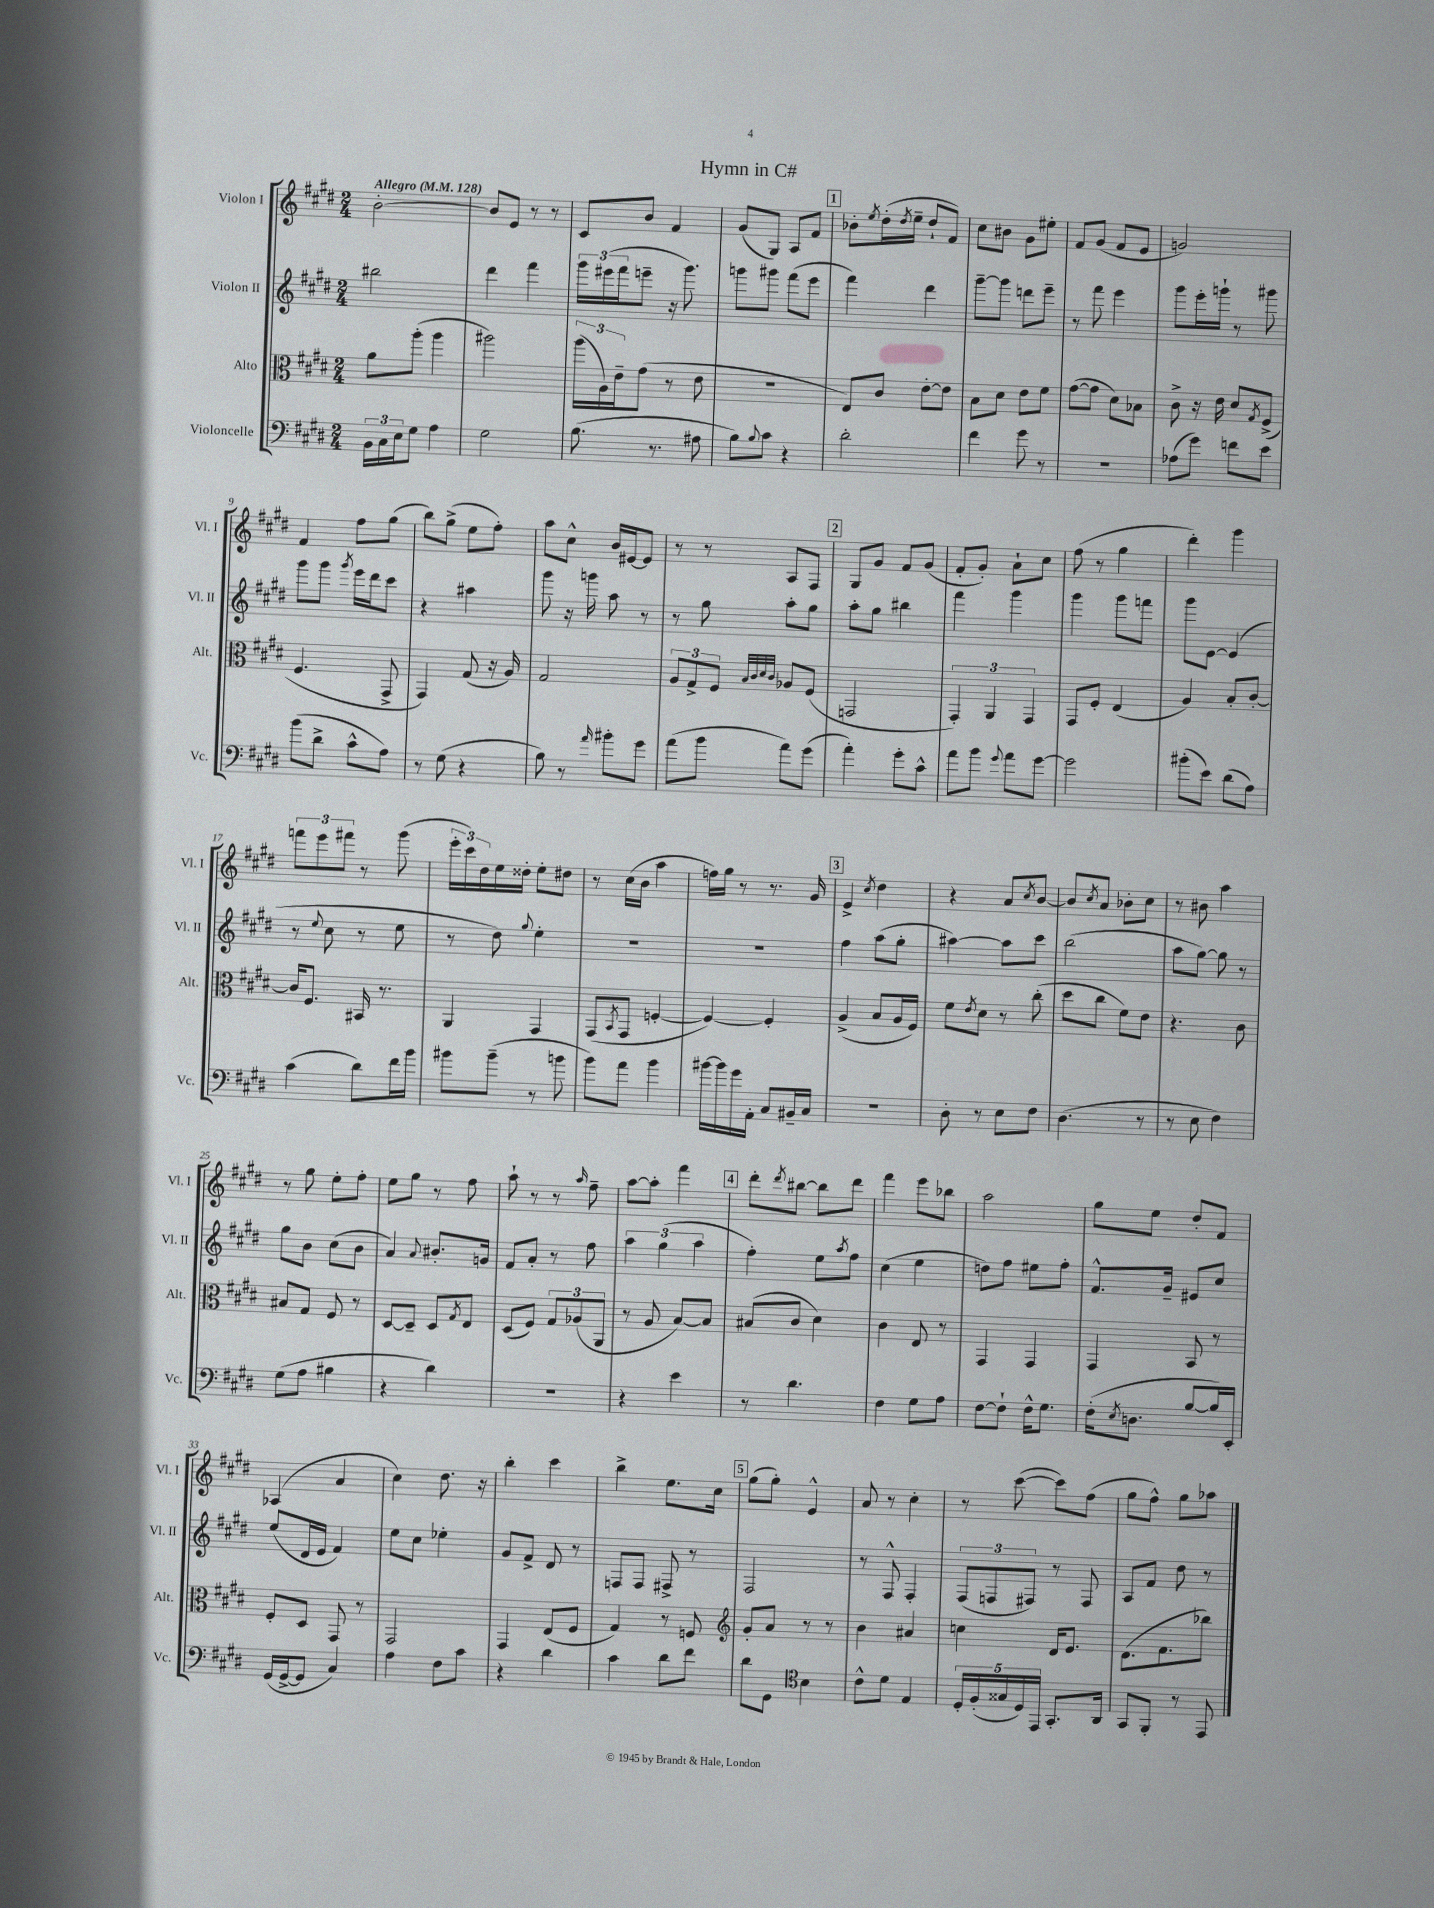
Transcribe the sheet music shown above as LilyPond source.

\header { title = "Hymn in C#" }
<<
\new StaffGroup <<
\new Staff = "s0" \with { instrumentName = "Violon I" shortInstrumentName = "Vl. I" } {
    \clef treble \key e \major \numericTimeSignature \time 2/4 \tempo "Allegro" 4 = 128
    b'2~-. |
    b'8 e'8 r8 r8 |
    cis'8 b'8 fis'4 |
    gis'8( gis8) a8 fis'8 |
    \mark \markup { \box "1" } bes'8-. \acciaccatura { e''8 } dis''16-.( \acciaccatura { dis''8 } e''16-- dis''8-! fis'8) |
    cis''8 bis'8 gis'8 eis''8-. |
    fis'8 gis'8( fis'8 e'8 |
    g'2) |
    fis'4 fis''8 gis''8( |
    b''8) gis''8->( e''8 fis''8-.) |
    a''8 cis''8-^ b'16 eis'16~ eis'8 |
    r8 r8 a8 fis8 |
    \mark \markup { \box "2" } gis8 gis'8 fis'8 gis'8( |
    fis'8-. gis'8-.) a'8-! cis''8 |
    fis''8( r8 gis''4 |
    dis'''4-.) gis'''4 |
    \tuplet 3/2 { f'''8 e'''8 fis'''8 } r8 gis'''8( |
    \tuplet 3/2 { e'''16-. cis'''16) dis''16 } e''16 disis''16-. e''8-. dis''8 |
    r8 cis''16( b'16 a''4 |
    f''16) gis''16 r8 r8. gis'16 |
    \mark \markup { \box "3" } e'4-> \acciaccatura { cis''8 } dis''4 |
    r4 a'8 \acciaccatura { cis''8 } b'8~ |
    b'8 \acciaccatura { cis''8 } a'8 bes'8-. cis''8 |
    r8 bis'8 a''4 |
    r8 gis''8 e''8-. fis''8-. |
    e''8 gis''8 r8 fis''8 |
    a''8-! r8 r8 \grace { a''16 } fis''8-- |
    a''8~ a''8-. fis'''4 |
    \mark \markup { \box "4" } dis'''8-. \acciaccatura { dis'''8 } bis''8~ bis''8 dis'''8 |
    fis'''4 e'''8 bes''8 |
    a''2 |
    gis''8 e''8 dis''8-. fis'8 |
    aes4( a'4 |
    cis''4) dis''8. r16 |
    b''4-. cis'''4 |
    b''4-> e''8. cis''16 |
    \mark \markup { \box "5" } gis''8( gis''8-.) e'4-^ |
    a'8 r8 cis''4-. |
    r8 cis'''8~( cis'''8) fis''8( |
    gis''8 fis''8-^) gis''8 aes''8 \bar "|." |
}
\new Staff = "s1" \with { instrumentName = "Violon II" shortInstrumentName = "Vl. II" } {
    \clef treble \key e \major \numericTimeSignature \time 2/4
    bis''2 |
    dis'''4 fis'''4 |
    \tuplet 3/2 { gis'''16 eis'''16( fis'''16 } e'''8-- r16 gis'''8.) |
    g'''8 gis'''8 fis'''8( e'''8 |
    \mark \markup { \box "1" } fis'''4) dis'''4 |
    gis'''8~-- gis'''8 d'''8 e'''8-- |
    r8 fis'''8 e'''4 |
    gis'''8 e'''16-. g'''16-! r8 gis'''8 |
    gis'''8 gis'''8 \acciaccatura { gis'''8 } e'''16 dis'''16 cis'''8 |
    r4 ais''4 |
    gis'''8 r16 g'''16 a''8 r8 |
    r8 gis''8 a''8-. gis''8 |
    \mark \markup { \box "2" } a''8-. gis''8 bis''4 |
    fis'''4 gis'''4 |
    gis'''4 gis'''8 f'''8 |
    gis'''8 e'8~ e'4( |
    r8 \appoggiatura { e''8 } cis''8 r8 e''8 |
    r8 dis''8) \appoggiatura { gis''8 } e''4-. |
    R2 |
    R2 |
    \mark \markup { \box "3" } fis''4 a''8( gis''8-. |
    ais''4~) ais''8 cis'''8 |
    b''2( |
    a''8 gis''8~) gis''8 r8 |
    gis''8 b'8 cis''8( b'8 |
    a'4) \appoggiatura { a'8 } bis'8.-. g'16 |
    fis'8 a'8-. r8 fis''8 |
    \tuplet 3/2 { a''4 gis''4( a''4 } |
    \mark \markup { \box "4" } fis''4-.) e''8 \acciaccatura { a''8 } fis''8 |
    cis''4( e''4 |
    d''8) fis''8 eis''8 fis''8-. |
    fis'8.-^ gis'16-- eis'8 cis''8 |
    e''8( dis'16 e'16 fis'4) |
    e''8 cis''8 ees''4-. |
    gis'8 fis'8-> dis'8 r8 |
    f8 f8 fis8-> r8 |
    \mark \markup { \box "5" } fis2 |
    r8 fis8-^ fis4-. |
    \tuplet 3/2 { fis8( f8 fis8) } r8 fis8 |
    a8 fis'8 dis''8 r8 \bar "|." |
}
\new Staff = "s2" \with { instrumentName = "Alto" shortInstrumentName = "Alt." } {
    \clef alto \key e \major \numericTimeSignature \time 2/4
    a'8 a''8-.( a''4 |
    ais''2) |
    \tuplet 3/2 { a''16( a16) e'16-- } gis'8( r8 e'8 |
    r2 |
    \mark \markup { \box "1" } e8) cis'8 e'8~-. e'8 |
    b8 dis'8 e'8 fis'8 |
    gis'8~( gis'8 dis'8) bes8 |
    cis'8-> r16 e'16 dis'8 \acciaccatura { gis8 } fis8->( |
    fis4. gis,8-> |
    gis,4) gis8( r16 a16) |
    gis2 |
    \tuplet 3/2 { a8 gis8-> fis8 } \grace { b32 cis'32 dis'32 cis'32 } aes8 fis8( |
    \mark \markup { \box "2" } g,2 |
    \tuplet 3/2 { gis,4-.) a,4 gis,4 } |
    gis,8 fis8-. e4( |
    a4) b8-. cis'8~-. |
    cis'16 fis8. bis,16 r8. |
    a,4 gis,4 |
    gis,8( \acciaccatura { b,8 } gis,8 f4~-. |
    f4~) f4-. |
    \mark \markup { \box "3" } a4->( b8 a16 fis16) |
    fis'8 \acciaccatura { e'8 } dis'8 r8 cis''8-.( |
    dis''8 cis''8 fis'8) e'8 |
    r4. cis'8 |
    bis8 gis8 fis8 r8 |
    dis8~ dis8-- dis8 \acciaccatura { gis8 } e8 |
    dis8( fis8) \tuplet 3/2 { gis8 aes8( a,8 } |
    r8 a8 b8~) b8 |
    \mark \markup { \box "4" } bis8( cis'8 dis'4) |
    cis'4 e8 r8 |
    gis,4 gis,4 |
    gis,4 b,8 r8 |
    fis8-. dis8 gis,8 r8 |
    gis,2 |
    gis,4 e8( fis8 |
    gis4) r8 f8 |
    \mark \markup { \box "5" } \clef treble gis'8-. a'8 r8 r8 |
    b'4 ais'4 |
    c''4 dis'16 e'8. |
    dis'8.( fis'8. bes''8) \bar "|." |
}
\new Staff = "s3" \with { instrumentName = "Violoncelle" shortInstrumentName = "Vc." } {
    \clef bass \key e \major \numericTimeSignature \time 2/4
    \tuplet 3/2 { b,16 cis16 e16 } gis8 a4 |
    gis2 |
    b8.( r8. ais8 |
    b8) \appoggiatura { b8 } cis'8 r4 |
    \mark \markup { \box "1" } dis'2-. |
    fis'4 gis'8 r8 |
    R2 |
    aes8( gis'8) f'8 e'8 |
    b'8( dis'8-> cis'8-^ a8) |
    r8 gis8( r4 |
    b8) r8 \grace { a'16 } bis'8-. gis'8 |
    a'8( b'8 a'8) gis'8( |
    \mark \markup { \box "2" } a'4-.) gis'8-. cis'8-^ |
    a'8 b'8 \appoggiatura { gis'8 } a'8 gis'8~ |
    gis'2 |
    bis'8-.( e'8) dis'8( a8) |
    cis'4( dis'8) fis'16 b'16 |
    bis'8 bis'8--( r8 b'8 |
    b'8) a'8 b'4 |
    bis'16~ bis'16 gis'16 a,16-. cis8 bis,16-- cis16 |
    \mark \markup { \box "3" } R2 |
    dis8-. r8 e8 fis8 |
    dis4.( r8 |
    r8 e8 fis4) |
    gis8( a8 bis4 |
    r4 dis'4) |
    R2 |
    r4 e'4 |
    \mark \markup { \box "4" } r8 dis'4. |
    fis4 gis8 a8 |
    fis8~ fis8-! fis16-^ gis8. |
    fis16-.( \acciaccatura { e8 } d8. b8~ b16) e,16-. |
    gis,16( gis,16~-> gis,8 cis4) |
    a4 fis8 cis'8 |
    r4 dis'4 |
    cis'4 dis'8 fis'8 |
    \mark \markup { \box "5" } dis'8 gis,8 \clef tenor b4 |
    cis'8-^ dis'8 e4 |
    \tuplet 5/4 { dis16-. fis16-.( gisis16 dis16) e,16 } gis,8.-. a,16 |
    gis,8 fis,8-. r8 e,8 \bar "|." |
}
>>
>>
